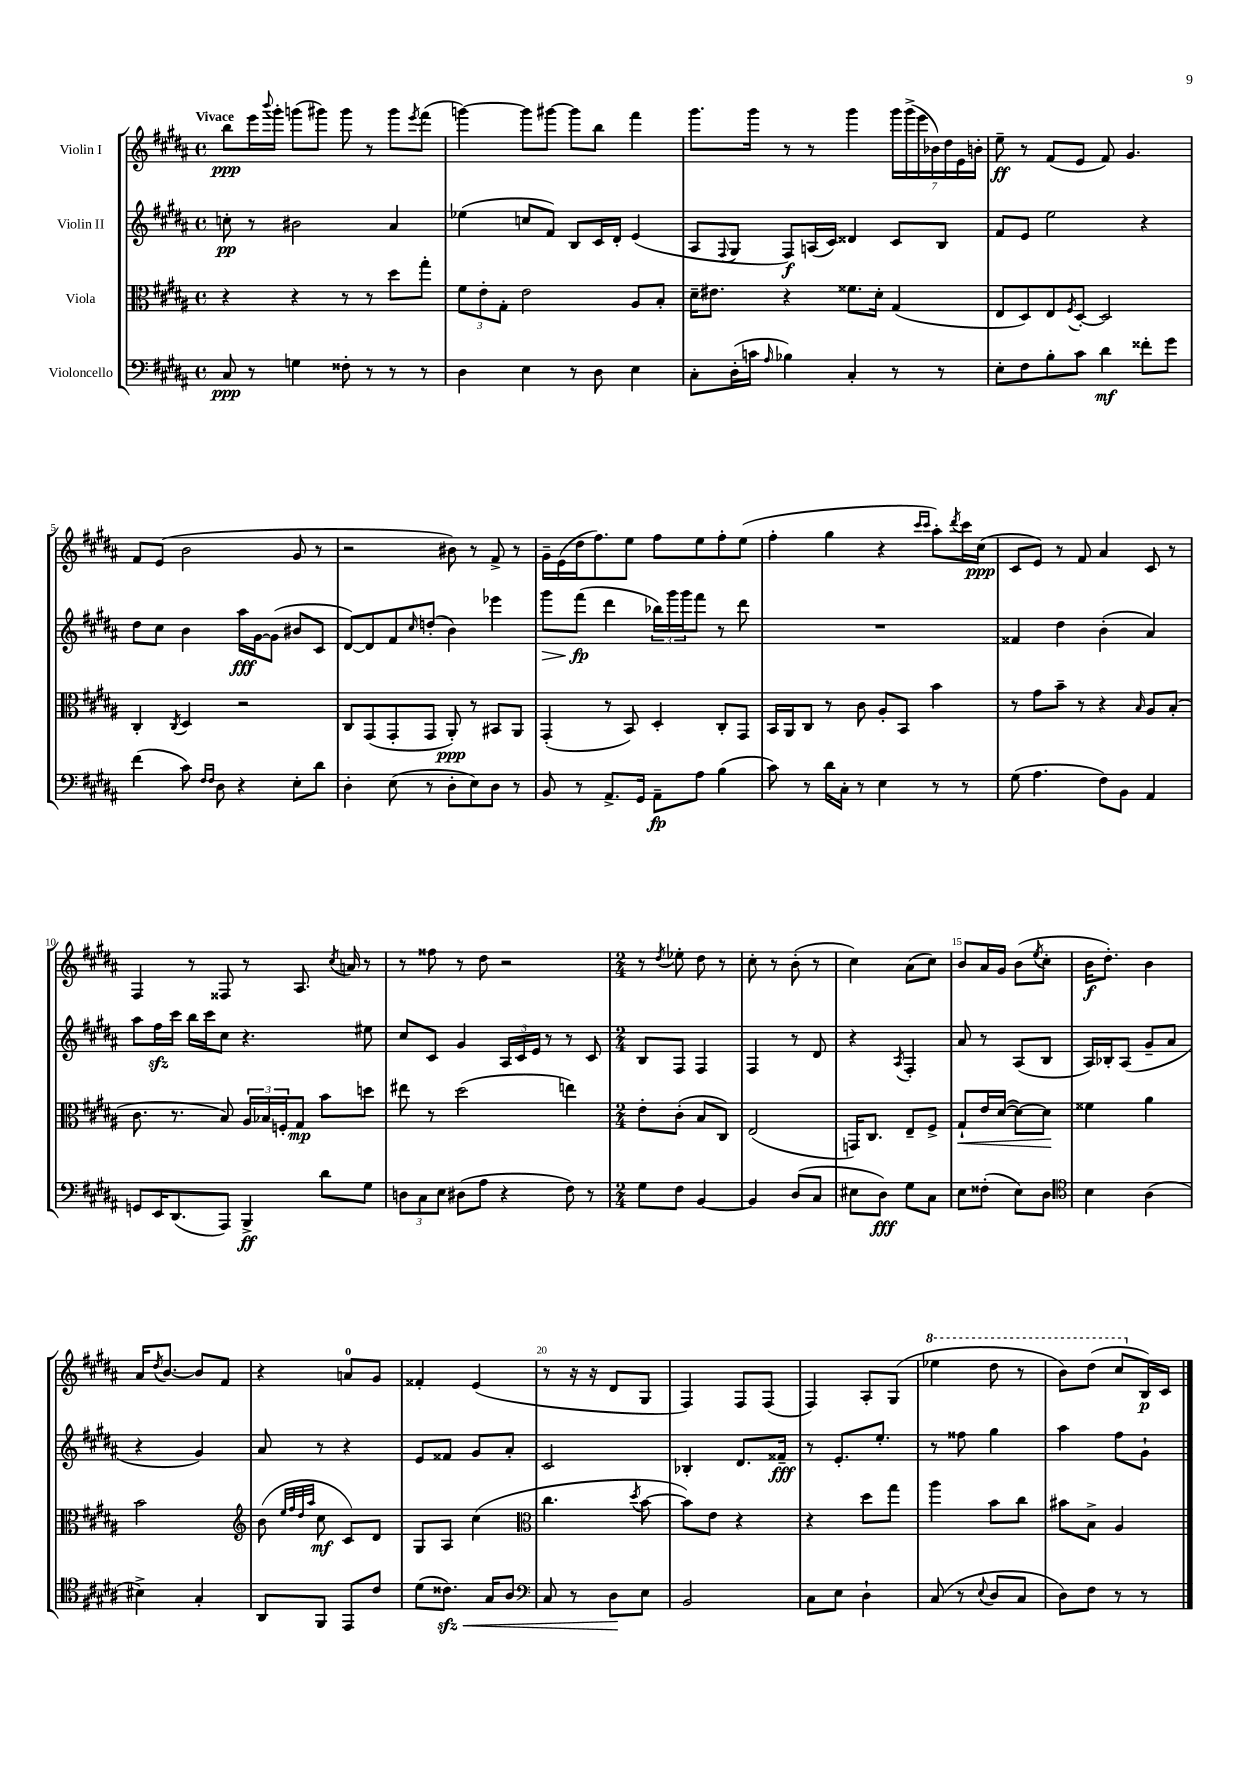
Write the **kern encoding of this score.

**kern	**kern	**kern	**kern
*staff4	*staff3	*staff2	*staff1
*clefF4	*clefC3	*clefG2	*clefG2
*k[f#c#g#d#a#]	*k[f#c#g#d#a#]	*k[f#c#g#d#a#]	*k[f#c#g#d#a#]
*M4/4	*M4/4	*M4/4	*M4/4
*met(c)	*met(c)	*met(c)	*met(c)
8C#	4r	8cc'	8bb
8r	.	8r	16eee
.	.	.	8qqbbb
.	.	.	16ggg#'
4G	4r	2b#	(8ggg
.	.	.	8ggg#)
8F##'	8r	.	8ggg#
8r	8r	.	8r
8r	8dd#	4a#	8ggg#
.	.	.	8qeee
8r	8gg#'	.	(8fff#
=	=	=	=
4D#	12f#	(4ee-	[4ggg)
.	12e'	.	.
.	12G#'	.	.
4E	2e	8cc	8ggg]
.	.	8f#)	[8ggg#
8r	.	8B	8ggg#]
8D#	.	16c#	8bb
.	.	16d#'	.
4E	8A#	(4e	4fff#
.	8B'	.	.
=	=	=	=
8C#'	16d#~	8A#	8.ggg#
.	8.e#	.	.
.	.	8qqF#	.
(16D#'	.	8G#	.
16c	.	.	16ggg#
16qqA#	.	.	.
4B-)	4r	8F#)	8r
.	.	(16A	8r
.	.	16c#)	.
4C#'	8.f##	4d##	4ggg#
.	16d#'	.	.
8r	(4G#	8c#	28ggg#
.	.	.	(28ggg#^
.	.	.	28eee
.	.	.	28b-)
8r	.	8B	.
.	.	.	28dd#
.	.	.	28e
.	.	.	28b'
=	=	=	=
8E'	8E	8f#	8ee~
8F#	8D#)	8e	8r
8B'	8E	2ee	(8f#
.	8qF#	.	.
8c#	[8D#'	.	8e
4d#	2D#]	.	8f#)
.	.	.	4.g#
8f##'	.	4r	.
8g#	.	.	.
=	=	=	=
(4f#	4C#'	8dd#	8f#
.	.	8cc#	(8e
.	8qC#	.	.
8c#)	4D#	4b	2b
16qqF#	.	.	.
16qqF#	.	.	.
8D#	.	.	.
4r	2r	16aa#	.
.	.	[16g#	.
.	.	(8g#]	.
8E'	.	8b#	8g#
8d#	.	8c#	8r
=	=	=	=
4D#'	8C#	[8d#)	2r
.	(8GG#	8d#]	.
(8E	8GG#'	8f#	.
.	.	16qqcc#	.
8r	8GG#	(8dd'	.
8D#'	8AA#')	4b)	8b#)
8E)	8r	.	8r
8D#	8BB#	4eee-	8f#^
8r	8AA#	.	8r
=	=	=	=
8BB	(4GG#'	8ggg#	16g#~
.	.	.	(16e
8r	.	(8fff#	16dd#
.	.	.	8.ff#)
8.AA#^	8r	4ddd#	.
.	8BB)	.	8ee
16GG#	.	.	.
8AA#~	4D#'	24bb-)	8ff#
.	.	24ggg#	.
.	.	24ggg#	.
8A#	.	8fff#	8ee
(4B	8C#'	8r	8ff#'
.	8GG#	8ddd#	(8ee
=	=	=	=
8c#)	16BB	1r	4ff#'
.	16AA#	.	.
8r	8C#	.	.
16d#	8r	.	4gg#
16C#'	.	.	.
8r	8c#	.	.
4E	8A#'	.	4r
.	8BB	.	.
.	.	.	16qqccc#
.	.	.	16qqccc#
8r	4b	.	8aa#')
.	.	.	8qddd#
8r	.	.	16ccc#
.	.	.	(16cc#
=	=	=	=
(8G#	8r	4f##	8c#
4.A#	8g#	.	8e)
.	8b~	4dd#	8r
.	8r	.	8f#
8F#)	4r	(4b'	4a#
8BB	.	.	.
.	16qqB	.	.
4AA#	8A#	4a#)	8c#
.	(8B'	.	8r
=	=	=	=
8GG	8.c#	8aa#	4F#
16EE	.	16ff#	.
(8.DD#	8.r	16ccc#	.
.	.	16bb	8r
.	.	16ccc#	.
8AAA#)	8B)	8cc#	8F##
4BBB^	24A#	4.r	8r
.	24B-	.	.
.	24F'	.	.
.	8G#	.	8.A#
8d#	8b	.	.
.	.	.	8qcc#
.	.	.	16a
8G#	8dd	8ee#	8r
=	=	=	=
12D	8ee#	8cc#	8r
12C#	.	.	.
.	8r	8c#	8ff##
12E	.	.	.
(8D#	(2dd#	4g#	8r
8A#	.	.	8dd#
4r	.	24A#	2r
.	.	24c#	.
.	.	24e	.
.	.	8r	.
8F#)	4ee)	8r	.
8r	.	8c#	.
=	=	=	=
*M2/4	*M2/4	*M2/4	*M2/4
8G#	8e'	8B	8r
.	.	.	8qdd#
8F#	(8c#'	8F#	8ee-'
[4BB	8B	4F#	8dd#
.	8C#)	.	8r
=	=	=	=
4BB]	(2E	4F#	8cc#'
.	.	.	8r
(8D#	.	8r	(8b'
8C#	.	8d#	8r
=	=	=	=
8E#	16GG)	4r	4cc#)
.	8.C#	.	.
8D#)	.	.	.
.	.	8qA#	.
8G#	8E~	4F#'	(8a#
8C#	8F#^	.	8cc#)
=	=	=	=
8E	8G#`	8a#	8b
(8F##'	16e	8r	16a#
.	([16d#	.	16g#
8E)	8d#_)	(8A#	(8b
.	.	.	8qee
8D#	8d#]	8B	8cc#'
=	=	=	=
*clefC4	*	*	*
4B	4f##	16A#)	16b
.	.	16B-'	8.dd#')
.	.	(8A#	.
(4A#	4a#	8g#~	4b
.	.	8a#	.
=	=	=	=
4B#^)	2b	4r	16a#
.	.	.	8qdd#
.	.	.	[8.b
4G#'	.	4g#)	8b]
.	.	.	8f#
=	=	=	=
*	*clefG2	*	*
8AA#	(8b	8a#	4r
.	32qqee	.	.
.	32qqff#	.	.
.	32qqdd#	.	.
.	32qqaa#	.	.
8FF#	8cc#	8r	.
8EE	8c#)	4r	8a
8c#	8d#	.	8g#
=	=	=	=
(8d#	8G#	8e	4f##'
8.c##)	8A#	8f##	.
.	(4cc#	8g#	(4e
16G#	.	.	.
8A#	.	8a#'	.
=	=	=	=
*clefF4	*clefC3	*	*
8C#	4.cc#	2c#	8r
8r	.	.	16r
.	.	.	16r
8D#	.	.	8d#
.	8qdd#	.	.
8E	[8b	.	8G#
=	=	=	=
2BB	8b])	4B-'	4F#)
.	8e	.	.
.	4r	8.d#	8F#
.	.	.	(8F#
.	.	16f##~	.
=	=	=	=
8C#	4r	8r	4F#)
8E	.	8.e'	.
4D#`	8dd#	.	8A#'
.	.	8.ee'	.
.	8gg#	.	(8G#
=	=	=	=
(8C#	4aa#	8r	4eee-
8r	.	8ff##	.
8qqE	.	.	.
8D#	8b	4gg#	8ddd#
8C#	8cc#	.	8r
=	=	=	=
8D#)	8b#	4aa#	8bb)
8F#	8B^	.	(8ddd#
8r	4A#	8ff#	8ccc#
8r	.	8g#`	16B)
.	.	.	16c#
==	==	==	==
*-	*-	*-	*-
